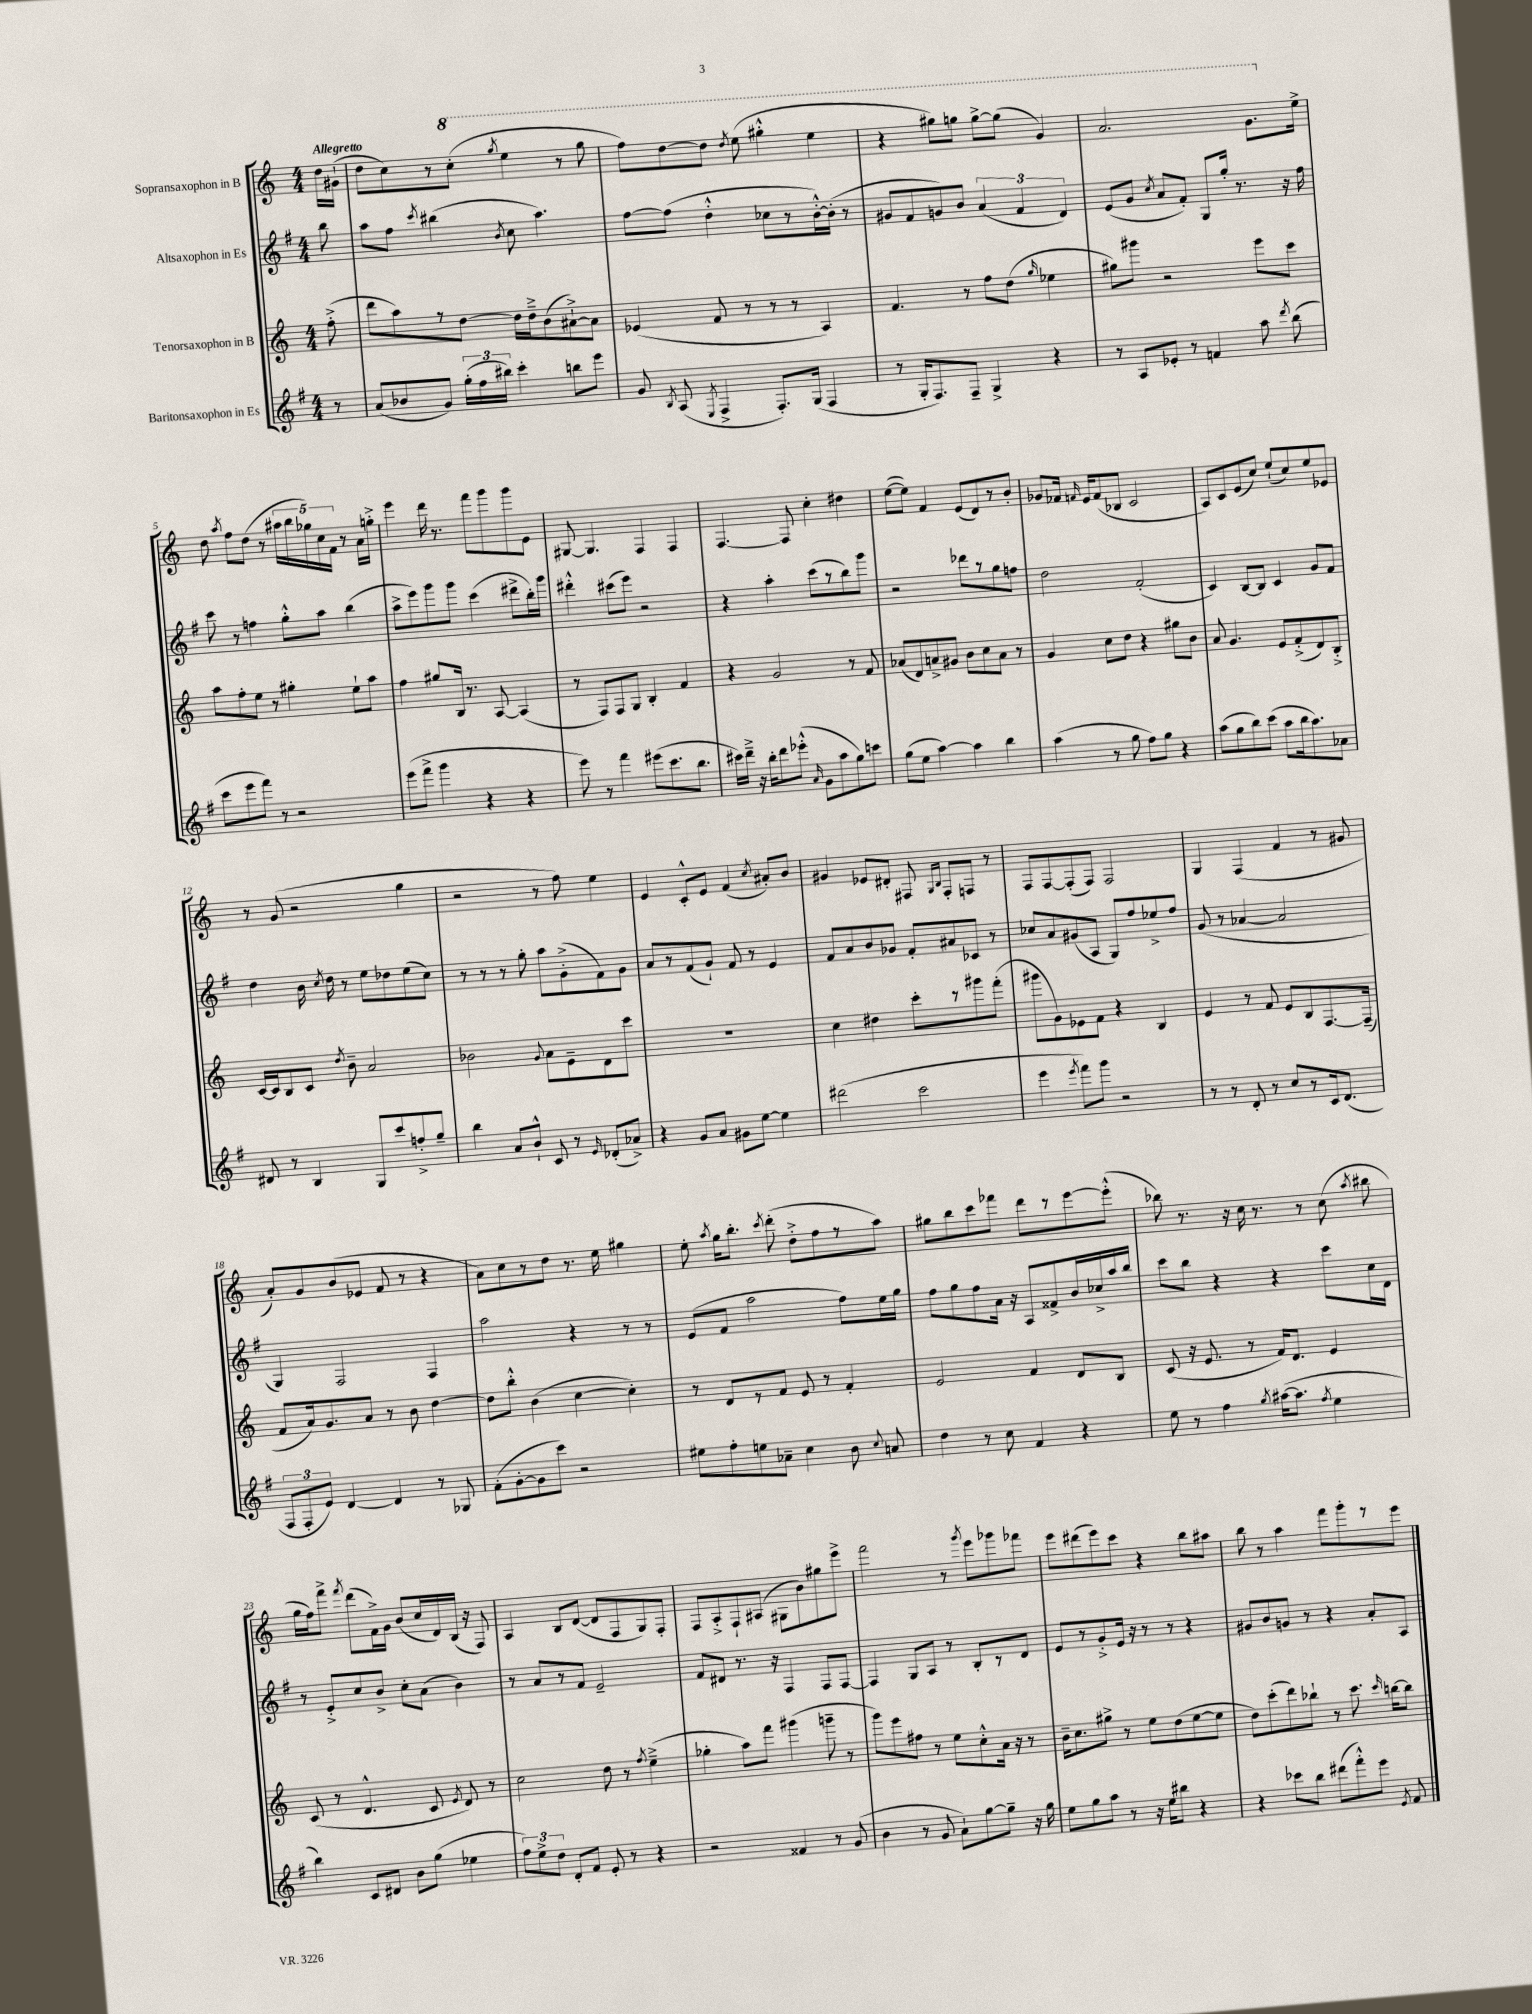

**kern	**kern	**kern	**kern
*part4	*part3	*part2	*part1
*staff4	*staff3	*staff2	*staff1
*I"Baritonsaxophon in Es	*I"Tenorsaxophon in B	*I"Altsaxophon in Es	*I"Sopransaxophon in B
*clefG2	*clefG2	*clefG2	*clefG2
*k[f#]	*k[]	*k[f#]	*k[]
*M4/4	*M4/4	*M4/4	*M4/4
=	=	=	=
!	!	!	!LO:TX:a:B:t=Allegretto
8r	(8ff'^\	8bb\	16dd\LL
.	.	.	(16g#X`\JJ
=1	=1	=1	=1
(8a/L	8ddd\L	8aa\L	8dd\L
8b-X/	8aa\)	8ff#\J	8cc\)
.	.	8qccc/	.
8g/J)	8r	(4bb#X\	8r
*	*	*	*8va
(24gg'\LL	[8dd\J	.	(8ccc'\J
24ff#\	.	.	.
24bb#X\JJ)	.	.	.
.	.	8qb/	8qggg/
4ccc'\	16dd\LL]	8cc\	4eee\
.	16dd~^\J	.	.
.	(8b\	4.aa\)	.
8bbn\L	[8a#X`^\)	.	8r
8eee\J	8a#\J]	.	8ggg\
=2	=2	=2	=2
8g/	(4e-X/	[8ff#\L	8fff\L)
8qB/	.	.	.
(8A/	.	(8ff#\J]	[8ddd\
8qE/	.	.	.
4F#^/	8f/	4dd'^^\	8ddd\J]
.	.	.	8qddd/
.	8r	.	(8eee\
8.F#'/L)	8r	8cc-X\L	4ggg#X'^^\
.	8r	8r	.
(16G/Jk	.	.	.
4F#/	4A/)	[16b'^^\L)	4eee\
.	.	(16b'\JJ]	.
.	.	8r	.
=3	=3	=3	=3
8r	4.f/	8g#X/L	4r
16G'/KL	.	8f#/	.
8.F#/)	.	.	.
.	.	8gn/)	8ggg#X\L)
8F#~/J	8r	8b/J	8gggn\J
4G^/	8ff\L	(6a/	[8ggg^\L
.	(8dd\J	.	(8ggg\J]
.	.	6f#/	.
.	16qqgg/	.	.
4r	4ee-X\	.	4gg/)
.	.	6d/)	.
=4	=4	=4	=4
8r	8gg#X\L)	(8e/L	2.aa/
8A/L	8ggg#X\J	8g/J	.
.	.	8qcc/	.
8e-X'/J	2r	8a/L	.
8r	.	8f#'/J)	.
4fn/	.	8G/L	.
.	.	16gg'/Jk	.
.	.	8.r	.
8aa\	8eee\L	.	8.gg\L
8qddd/	.	.	.
(8bb\	8ccc\J	16r	.
*	*	*	*X8va
.	.	16ff#\	16ee^\Jk
!!LO:LB:g=z
=5	=5	=5	=5
8ccc\L	8aa\L	8ccc\	8dd\
.	.	.	8qaa/
8eee\	8ff'\	8r	8ff\L
8fff#\J)	8ee\J	4ffn\	(8dd\J
8r	8r	.	8r
2r	4gg#X'\	8gg'^^\L	20aa#X\LL
.	.	.	20bb\
.	.	.	20gg-X\)
.	.	8aa\J	.
.	.	.	20cc\
.	.	.	20f\JJ
.	8ee`\L	(4bb\	8r
.	8aa\J	.	16a\LL
.	.	.	16ggn'^\JJ
=6	=6	=6	=6
(8eee\L	4ff\	8aa^\L	4eee\
8fff#^\J	.	8eee\)	.
4ggg\	8gg#X/L	8ggg\	16ddd\
.	.	.	8.r
.	16B/Jk	8ggg\J	.
.	8.r	.	.
4r	.	(4ccc\	8fff\L
.	[8A/	.	8ggg\
4r	(4A/]	8ddd#X^\L	8ggg\
.	.	16bb'\L)	8e\J
.	.	16ggg\JJ	.
=7	=7	=7	=7
8eee\)	8r	4ddd#X'^^\	[8G#X/
8r	8F/L)	.	4.G#/]
4fff#\	8F/	(8ccc#X\L	.
.	8G/J	8eee\J)	.
(8eee#X\L	4B'/	2r	4F/
8.ccc\	.	.	.
.	4f/	.	4F/
8.bb\J	.	.	.
=8	=8	=8	=8
16ccc#X\LL)	4r	4r	[4.F/
16ddd~^\JJ	.	.	.
16r	.	.	.
16bb'\KL	.	.	.
8ddd\	2g/	4aa'\	.
(8eee-X'^^\J	.	.	8F/]
16qqa/	.	.	.
8g\L	.	(8ccc\L	4cc'\
8aa\	.	8r	.
8gg\)	8r	8bb\)	4dd#X\
8cccn\J	8f/	8ggg\J	.
=9	=9	=9	=9
(8gg\L	(8a-X/L	2r	([8ee\L
8ee\J	8d/)	.	8ee\J])
[4aa\)	8an^/	.	4f/
.	8g#X/J	.	.
4aa\]	8b\L	8ddd-X\L	(8e/L
.	8cc\	8r	8d/)
4bb\	8a\J	8gg\	8r
.	8r	8ffn\J	8b'/J
=10	=10	=10	=10
(4aa\	4g/	2dd\	8g-X/L
.	.	.	16f-X/Jk
.	.	.	16qqfn/
.	.	.	16e/KL
8r	8cc\L	.	(8f/
8gg\	8dd\J	.	8B-X/J
8ff#\L)	4r	(2f#'/	2c/
8gg\J	.	.	.
4r	8gg#X\L	.	.
.	8b\J	.	.
=11	=11	=11	=11
(8aa\L	8a/	4c/)	8A/L)
8gg\	4.g/	.	8c/
8bb\)	.	[8B/L	(8e/
(8ccc\J	.	8B/J]	8cc/J)
8aa\L	8e/L	4c/	(8ee`/L
16bb\k	(8f'^/	.	8cc/)
8.aa\)	.	.	.
.	8d/)	8g/L	8ee/
8a-X\J	8B'^/J	8f#/J	8e-X/J
!!LO:LB:g=z
=12	=12	=12	=12
8d#X/	[16c/LL	4dd\	8r
.	16c/J]	.	.
8r	8B/	.	(8g/
4B/	8c/J	16b\	2r
.	.	8qcc/	.
.	.	16dd\	.
.	8qdd/	.	.
.	8b~\	8r	.
8G/L	2a/	8ee\L	.
8ccc/	.	8dd-X\	.
8ffn'^/	.	(8ee\	4gg\
8gg~/J	.	8cc\J)	.
=13	=13	=13	=13
4bb\	2b-X\	8r	2r
.	.	8r	.
8a/L	.	8r	.
8b`^^/J	.	8gg'\	.
.	8qqg/	.	.
8c/	8a\L	8aa\L	8r
8r	8e~\	(8g'^\	8ff\)
16qqe/	.	.	.
(8d-X'/L	8d\	8f#\)	4ee\
8a-X^/J)	8ccc\J	8g\J	.
=14	=14	=14	=14
4r	1r	8a/L	4e/
.	.	8r	.
8g/L	.	(8f#/	8c'^^/L
8a/J	.	8g`/J)	8e/J
8g#X\L	.	8f#/	(4f/
[8ee\J	.	8r	.
.	.	.	8qcc/
4ee\]	.	4e/	8a#X'/L)
.	.	.	8b/J
=15	=15	=15	=15
(2ddd#X\	4cc\	8f#/L	4g#X/
.	.	8a/	.
.	4dd#X\	8b/	8e-X/L
.	.	8g-X/J	8d#X'/J
2ccc\	8ccc'\L	8f#'/L	8F#X/
.	.	.	16qqG/LL
.	.	.	16qqB/JJ
.	8r	8a#X/	8F#'/L
.	8ggg#X\	8c-X/J	8Fn/J
.	(8fff'\J	8r	8r
=16	=16	=16	=16
4eee\	8ggg#X\L	8cc-X/L	8F/L
.	8g\)	8a/	[8F/
8qeee/	.	.	.
8fff#\L)	8e-X\	(8g#X/	(8F'/]
8ggg\J	8f\J	8A/J	8F/J)
2r	4r	8G/L)	2F/
.	.	8ff#/	.
.	4B/	8ee-X^/	.
.	.	8ff#/J	.
=17	=17	=17	=17
8r	4e/	(8g/	4G/
8r	.	8r	.
8d'/	8r	[4a-X/	(4F/
8r	8f/	.	.
8cc/L	8e/L	2a-/]	4f/
8r	8B/	.	.
16c/k	[8.F/	.	8r
(8.d/J	.	.	.
.	.	.	8g#X/
.	(16F~/Jk]	.	.
!!LO:LB:g=z
=18	=18	=18	=18
12F#/L	8f/L	4G/)	8a'/L)
12F#'/	.	.	.
.	16a/k)	.	8g/
12e/J)	.	.	.
.	8.g/	.	.
[4d/	.	2F#/	(8b/
.	8a/J	.	8e-X/J
4d/]	8r	.	8f/
.	8b\	.	8r
8r	[4dd\	4F#/	4r
8G-X/	.	.	.
=19	=19	=19	=19
(8f#'\L	8dd\L]	2aa\	8a\L)
[8g'\	8bb'^^\J	.	8cc\
8g\]	(4b\	.	8r
8ccc\J)	.	.	8dd\J
2r	[4cc\	4r	8.r
.	.	.	16ee\
.	4cc'\])	8r	4gg#X\
.	.	8r	.
=20	=20	=20	=20
8ee#X\L	8r	(8e/L	8ee'\
.	.	.	8qaa/
8ff#'\	8d/L	8f#/J	16gg\KL
.	.	.	8.bb'\J
8een\	8r	2aa\	.
.	.	.	8qccc/
8a-X~\J	8f/J	.	(8ddd'\
4cc\	8e/	.	8dd'^\L
.	8r	.	8ff\
8b\	4f'/	8ff#\L)	8r
8qqcc/	.	.	.
8an/	.	16ee\L	8aa\J)
.	.	16gg\JJ	.
=21	=21	=21	=21
4dd\	2e/	8ff#\L	8gg#X\L
.	.	8gg\	8bb\
8r	.	8ff#\	8ccc\
8cc\	.	16a\Jk	8fff-X\J
.	.	16r	.
4f#/	4f/	8A/L	8ddd\L
.	.	8f##X^/	8r
4r	8d/L	16b/L	[8eee\
.	.	16cc-X^/	.
.	8B/J	16aa/	(8eee'^^\J]
.	.	16bb/JJ	.
=22	=22	=22	=22
8ee\	(8c/	8ccc\L	8bb-X\)
8r	16r	8bb\J	8.r
.	8.e/	.	.
4ff#\	.	4r	.
.	.	.	16r
.	8r	.	16cc\
.	.	.	8.r
8qgg/	.	.	.
([16aa#X\KL	16f/KL)	4r	.
8.aa#\J]	8.d/J	.	.
.	.	.	8r
8qff#/	.	.	.
4ee\	4e/	8ccc\L	(8cc\
.	.	.	8qaa/
.	.	16cc\L	8bb#X\
.	.	16d\JJ	.
!!LO:LB:g=z
=23	=23	=23	=23
4bb\)	(8c/	8r	16gg\LL
.	.	.	16ff\J)
.	8r	8e'^/L	8fff^\J
.	.	.	8qfff/
8c/L	4.d^^/	8cc/	(8ddd\L
8d#X/J	.	8b^/J	16f^\L)
.	.	.	16g\JJ
8b\L	.	8cc'\L	(8b/L
(8gg\J	8c/	(8a\J	16cc/L
.	.	.	16d/)
.	8qe/	.	.
4ee-X\	8d/)	4b\)	(16B/JJ
.	.	.	16r
.	8r	.	8F/)
=24	=24	=24	=24
12ff#\L)	2cc\	8r	4A/
12ee^\	.	.	.
.	.	8a/L	.
12dd\J	.	.	.
8d'/L	.	8r	8B/L
8f#/J	.	8f#/J	([8d/J
8e'/	8dd\	2e~/	8d/L]
8r	8r	.	8F/
.	8qff/	.	.
4r	(4ee~^\	.	8G/)
.	.	.	8F'/J
=25	=25	=25	=25
2r	4gg-X'\	8f#/L	8F/L
.	.	8d#X/J	8A'^/
.	8aa\L)	8.r	8F`/
.	8fff\J	.	(8A#X/J
.	.	16r	.
4f##X/	(4ggg#X\	4F#/	8G#X\L
.	.	.	8b\)
8r	8gggn~\	8F#/L	8gg#X\
(8g/	8r	[8F#/J	8eee^\J
=26	=26	=26	=26
4b\	8ggg\L)	4F#/]	2fff\
.	8eee\	.	.
8r	8ff#X\J	8G/L	.
8g/	8r	8A/J	.
8a`\L)	8ee\L	8r	8r
.	.	.	8qggg/
[8gg\	8cc'^^\	8B'/L	8eee\L
8gg~\J]	16a\Jk	8r	8ggg-X\
.	16r	.	.
16r	8r	8d/J	8fff-X\J
16gg\	.	.	.
=27	=27	=27	=27
8ee\L	16b~\KL	8e/L	8eee\L
.	8.cc\	.	.
8gg\	.	8r	(8ddd#X\
8aa\J	8gg#X^\J	8g'^/	8eee\)
8r	8r	16e/Jk	8ccc\J
.	.	16r	.
16r	8ee\L	8r	4r
16ee\KL	.	.	.
8bb#X\J	(8dd\	8r	.
4r	[8ee\	4r	8bb\L
.	8ee\J]	.	8aa#X\J
=28	=28	=28	=28
4r	8dd\L)	8g#X/L	8bb\
.	(8ccc'\	8b/	8r
8ccc-X\L	8ddd\)	8gn/J	4aa\
8bb\J	8bb-X`\J	8r	.
(8ddd#X\L	8r	4r	8fff\L
8fff#'^^\)	8.ccc\	.	8ggg'\
8eee\J	.	8a'/L	8r
.	16qqccc/	.	.
.	[16bbn\KL	.	.
8qe/	.	.	.
8f#/	8bb\J]	8A/J	8eee\J
==	==	==	==
*-	*-	*-	*-
